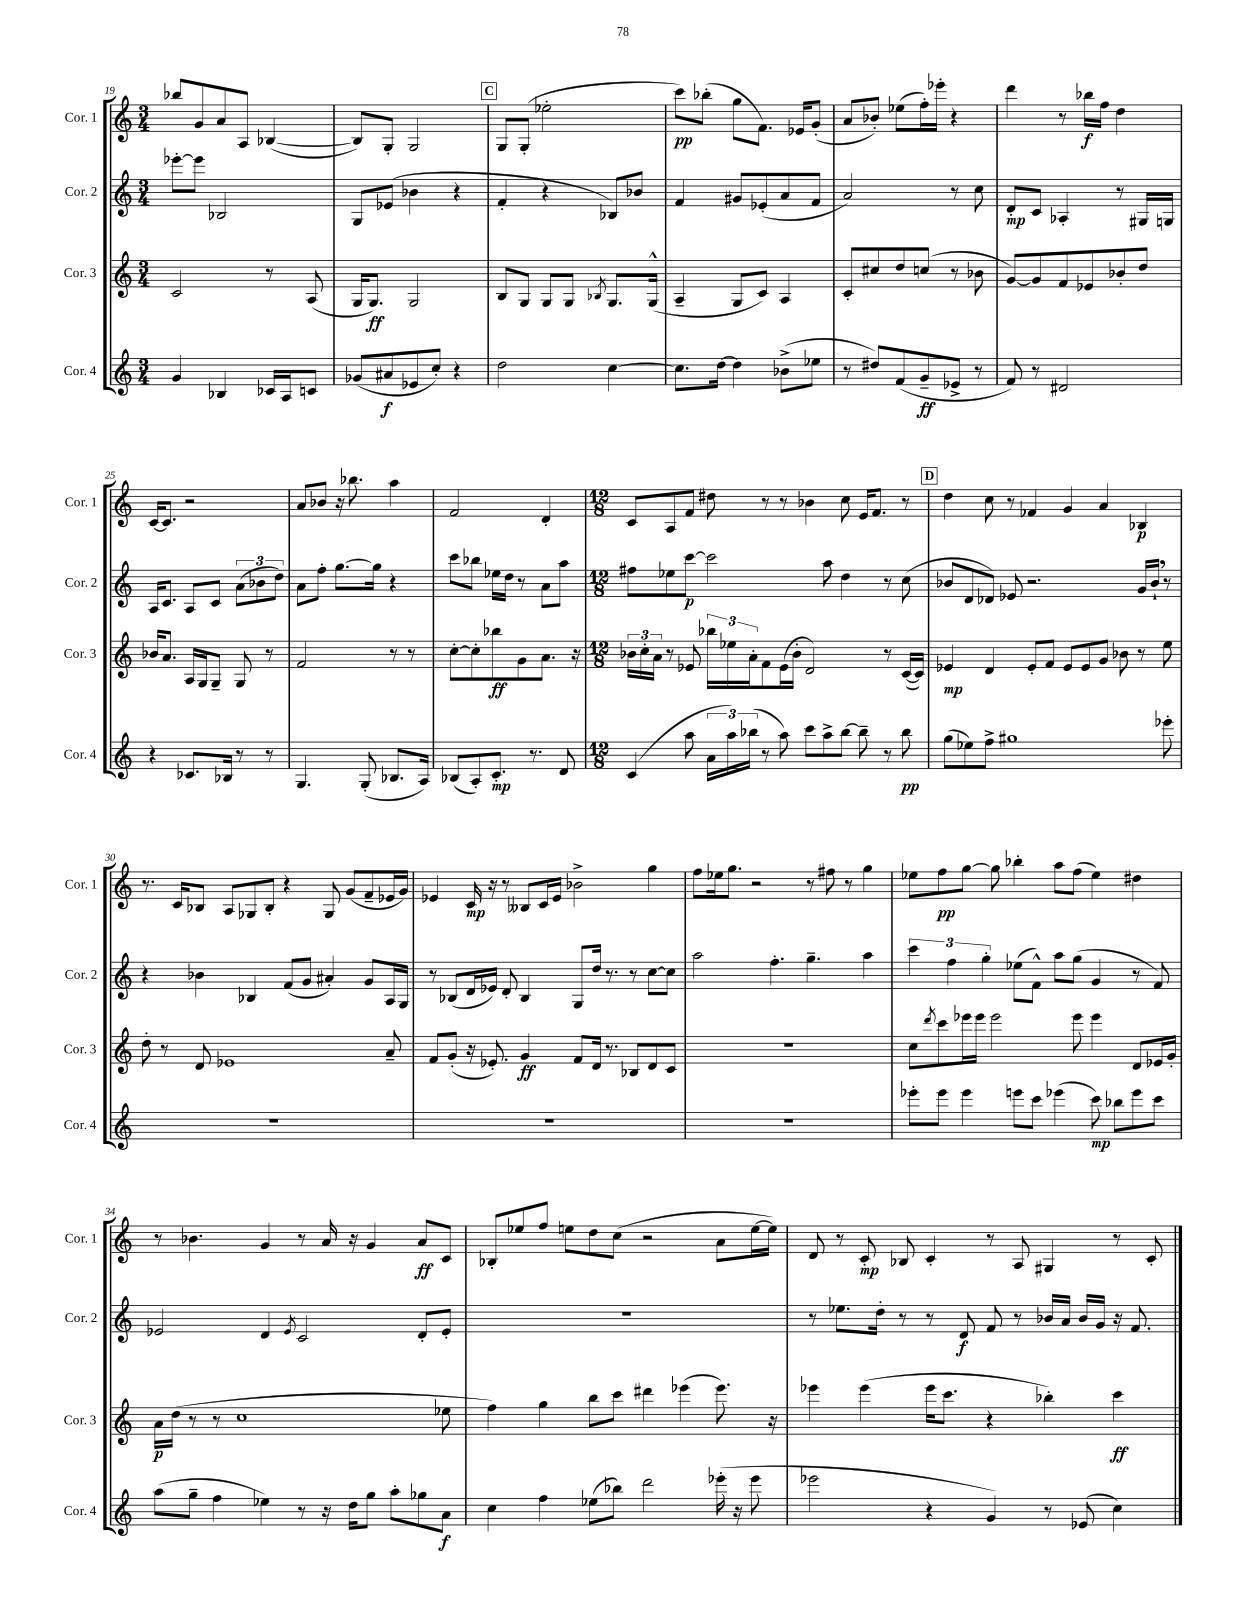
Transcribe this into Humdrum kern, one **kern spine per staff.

**kern	**kern	**kern	**kern
*staff4	*staff3	*staff2	*staff1
*clefG2	*clefG2	*clefG2	*clefG2
*k[]	*k[]	*k[]	*k[]
*M3/4	*M3/4	*M3/4	*M3/4
4g	2c	[8eee-'	8bb-
.	.	8eee-]	8g
4B-	.	2B-	8a
.	.	.	8A
16c-	8r	.	([4B-
16A	.	.	.
8c	(8A	.	.
=	=	=	=
(8g-	16G	8G	8B-])
.	8.G)	.	.
8a#	.	(8e-	8G'
8e-	2G	4b-	2G
8cc')	.	.	.
4r	.	4r	.
=	=	=	=
2dd	8B	4f'	8G
.	8G	.	(8G'
.	8G	4r	2ee-'
.	8G	.	.
.	8qB-	.	.
[4cc	8.G	8B-)	.
.	.	8b-	.
.	(16G^^	.	.
=	=	=	=
8.cc]	4A~	4f	8ccc)
.	.	.	(8bb-'
[16dd	.	.	.
4dd]	8G	8g#	8gg
.	8c)	(8e-'	8.f)
(8b-^	4A	8a	.
.	.	.	16e-
8ee-	.	8f	(8g'
=	=	=	=
8r	8c'	2a)	8a
8dd#)	8cc#	.	8b-')
(8f	8dd	.	(8ee-
8g~	(8cc	.	16ff')
.	.	.	16eee-'
8e-^	8r	8r	4r
8r	8b-	8cc	.
=	=	=	=
8f)	[8g)	8d'	4ddd
8r	8g]	8c	.
2d#	8f	4A-'	8r
.	8e-	.	16bb-
.	.	.	16ff
.	8b-'	8r	4dd
.	8dd	16G#	.
.	.	16G	.
=	=	=	=
4r	16b-	16A	[16c
.	8.a	8.c	8.c]
8.c-	16A	8A	2r
.	16G	.	.
.	8G~	8c	.
16B-	.	.	.
8r	8G	(12a	.
.	.	12b-	.
8r	8r	.	.
.	.	12dd)	.
=	=	=	=
4.G	2f	8a	8a
.	.	8ff'	8b-
.	.	[8.gg	16r
.	.	.	8.bb-
(8G'	.	.	.
.	.	16gg]	.
8.B-	8r	4r	4aa
.	8r	.	.
16A)	.	.	.
=	=	=	=
(8B-	[8cc'	8ccc	2f
8A')	8cc']	8bb-	.
8.c'	8bb-	16ee-	.
.	.	16dd	.
.	8g	8r	.
8.r	.	.	.
.	8.a	8a	4d'
8d	.	8aa	.
.	16r	.	.
=	=	=	=
*M12/8	*M12/8	*M12/8	*M12/8
(4c	24b-	8ff#	8c
.	24cc'	.	.
.	24a	.	.
.	8r	8ee-	8A
8aa	8e-	[8ccc	8f
24a	24bb-	2ccc]	8dd#
24aa)	24ee-	.	.
(24bb-	24a'	.	.
8r	8f	.	8r
8aa)	(16e-	.	8r
.	16b-'	.	.
8ccc	2d)	.	4b-
8aa^	.	8aa	.
[8bb-	.	4dd	8cc
8bb-~]	.	.	16e
.	.	.	8.f
8r	8r	8r	.
8bb-	([16c	(8cc	8r
.	16c])	.	.
=	=	=	=
(8gg	4e-	8b-	4dd
8ee-)	.	8d	.
8ff^	4d	8d-)	8cc
1gg#	.	8e-	8r
.	8e-'	2.r	4f-
.	8f	.	.
.	8e-	.	4g
.	8e-	.	.
.	8g	.	4a
.	8b-	.	.
.	8r	16g	4B-
.	.	16b-`	.
8eee-'	8ee	8r	.
=	=	=	=
1.r	8dd'	4r	8.r
.	8r	.	.
.	.	.	16c
.	8d	4b-	8B-
.	1e-	.	8A
.	.	4B-	8G-
.	.	.	8B-'
.	.	(8f	4r
.	.	8g	.
.	.	4a#')	8G-
.	.	.	(8g
.	.	8g	8f~
.	8a~	16A	16e-
.	.	16G	16g)
=	=	=	=
1.r	8f	8r	4e-
.	(8g'	(8B-	.
.	16r	16d	16c
.	8.e-')	16e-)	16r
.	.	8d'	8r
.	4g	4B-	8B--
.	.	.	16c
.	.	.	16e-
.	8f	8G	2b-^
.	16d	16dd	.
.	8.r	8.r	.
.	8B-	8r	.
.	8d	[8cc	4gg
.	8c	8cc]	.
=	=	=	=
1.r	1.r	2aa	8ff
.	.	.	16ee-
.	.	.	8.gg
.	.	.	2r
.	.	4.ff'	.
.	.	4.gg~	8r
.	.	.	8ff#
.	.	.	8r
.	.	4aa	4gg
=	=	=	=
8eee-'	8cc	6ccc	8ee-
.	8qddd	.	.
8eee-	8ccc	.	8ff
.	.	6ff	.
4eee-	16eee-	.	[8gg
.	16eee-	.	.
.	.	6gg'	.
.	2eee-	.	8gg]
8eee	.	(8ee-	4bb-'
8ccc	.	8f^^)	.
(4eee-	.	8aa	8aa
.	8eee-	(8gg	(8ff
8ccc)	4eee-	4g	4ee-)
8bb-	.	.	.
8eee-	8d	8r	4dd#
8ccc	16e-	8f)	.
.	16g'	.	.
=	=	=	=
(8aa	16a	2e-	8r
.	(16dd	.	.
8gg~	8r	.	4.b-
4ff	8r	.	.
.	1cc	.	.
4ee-)	.	4d	4g
.	.	8qe-	.
8r	.	2c	8r
16r	.	.	16a
16dd	.	.	16r
8gg	.	.	4g
8aa'	.	.	.
8gg-	.	8d'	8a
8a	8ee-	8e-'	8c
=	=	=	=
4cc	4ff)	1.r	8B-'
.	.	.	8ee-
4ff	4gg	.	8ff
.	.	.	8ee
(8ee-	8bb	.	8dd
8bb-)	8ccc	.	(8cc
2ddd	4ddd#	.	2r
.	(4eee-	.	.
(16eee-'	8.eee-)	.	8a
16r	.	.	.
8eee-	.	.	[16ee
.	16r	.	16ee])
=	=	=	=
2eee-	4eee-	8r	8d
.	.	8.ee-	8r
.	(4eee-	.	8c'
.	.	16dd'	.
.	.	8r	8B-
4r	16eee-	8r	4c'
.	8.ccc	.	.
.	.	8d	.
4g)	4r	8f	8r
.	.	8r	8A
8r	4bb-')	16b-	4G#
.	.	16a	.
(8e-	.	16b-	.
.	.	16g	.
4cc)	4ccc	16r	8r
.	.	8.f	.
.	.	.	8c'
==	==	==	==
*-	*-	*-	*-
